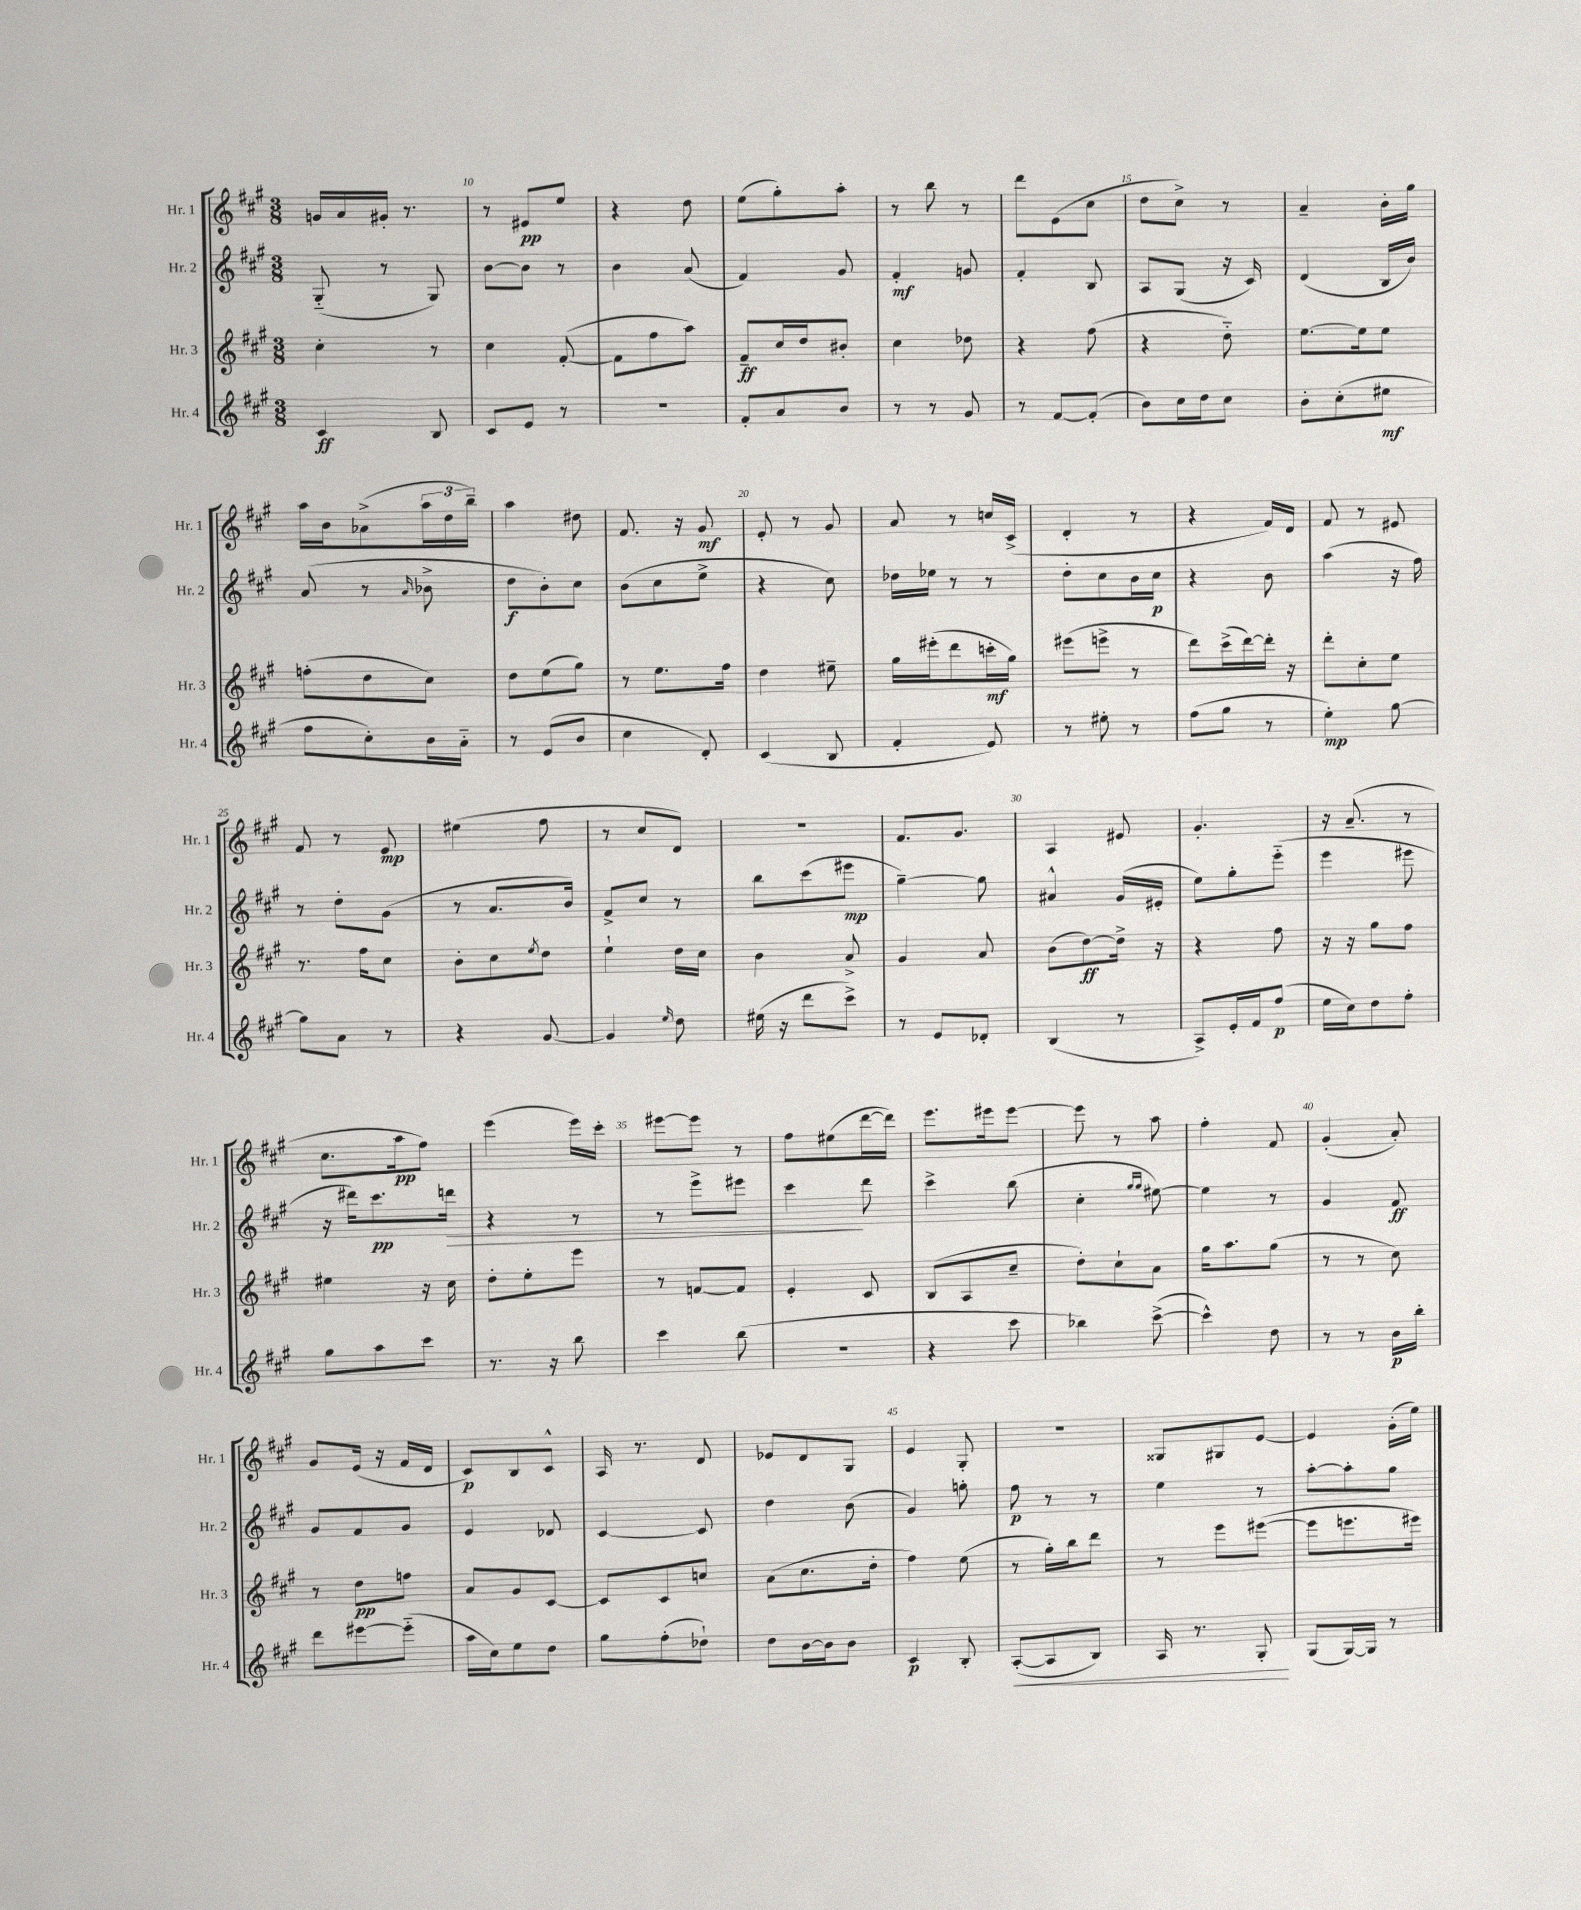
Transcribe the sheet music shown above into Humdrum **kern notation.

**kern	**kern	**kern	**kern
*staff4	*staff3	*staff2	*staff1
*clefG2	*clefG2	*clefG2	*clefG2
*k[f#c#g#]	*k[f#c#g#]	*k[f#c#g#]	*k[f#c#g#]
*M3/8	*M3/8	*M3/8	*M3/8
4c#	4cc#'	(8G#'~	16g
.	.	.	16a
.	.	8r	16g#'
.	.	.	8.r
8B	8r	8G#)	.
=	=	=	=
8c#	4cc#	[8b	8r
8e	.	8b]	8e#
8r	([8f#'	8r	8ee
=	=	=	=
4.r	8f#]	4b	4r
.	8ff#	.	.
.	8aa)	(8a	8dd
=	=	=	=
8f#'	8f#~	4f#)	(8ee
8a	16cc#	.	8gg#')
.	16dd	.	.
8b	8b#'	8g#	8aa'
=	=	=	=
8r	4cc#	4f#'	8r
8r	.	.	8bb
8g#	8dd-	8g	8r
=	=	=	=
8r	4r	4f#'	8ddd
[8f#	.	.	(8e
(8f#']	(8ff#	8B	8cc#
=	=	=	=
8b)	4r	8A	8dd
16cc#	.	(8G#	8cc#^)
16dd	.	.	.
8cc#	8dd'~)	16r	8r
.	.	16c#)	.
=	=	=	=
8b'	[8.ee	(4d	4a~
(8cc#'	.	.	.
.	16ee]	.	.
8ee#	8ee	16B	16b'
.	.	16b)	16gg#
=	=	=	=
8ff#	(8ff'	(8a	16aa
.	.	.	16b
8cc#')	8dd	8r	(8a-^
.	.	16qqa	.
16b	8cc#)	8b-^	24aa
.	.	.	24dd
16a'~	.	.	.
.	.	.	24bb~)
=	=	=	=
8r	8dd	8dd	4aa
(8e	(8ee	8b')	.
8b	8gg#)	8cc#	8dd#
=	=	=	=
4cc#	8r	(8b	8.f#
.	8.ee	8cc#	.
.	.	.	16r
8d')	.	8ee^	8g#
.	16ff#	.	.
=	=	=	=
(4c#	4dd	4r	8e'
.	.	.	8r
8B	8ee#~	8cc#)	8g#
=	=	=	=
4f#'	16gg#	16dd-	8a
.	(16eee#'	16ee-	.
.	8ddd	8r	8r
8e)	16ccc'	8r	16cc
.	16gg#)	.	(16c#^
=	=	=	=
8r	(8eee#	8dd'	4d'
8ee#'	8eee^	8cc#	.
8r	8r	16b	8r
.	.	16cc#	.
=	=	=	=
(8ff#	8ddd)	4r	4r
8gg#	(16ccc#^	.	.
.	[16ddd)	.	.
8r	16ddd']	8b	16f#)
.	16r	.	16d
=	=	=	=
4ee')	8ddd'	(4aa	8f#
.	8cc#'	.	8r
[8gg#	8ee	16r	8e#
.	.	16ff#)	.
=	=	=	=
8gg#]	8.r	8r	8f#
8a	.	8dd'	8r
.	16ff#	.	.
8r	8cc#	(8g#	8e
=	=	=	=
4r	8b'	8r	(4ee#
.	8cc#	8.a	.
.	8qee	.	.
[8g#	8dd	.	8ff#
.	.	16b)	.
=	=	=	=
4g#]	4ee`	8f#^	8r
.	.	8cc#	8cc#
16qqee	.	.	.
8dd	16dd	8r	8d)
.	16cc#	.	.
=	=	=	=
(16ee#	4b	8bb	4.r
16r	.	.	.
8ddd	.	(8ccc#	.
8ccc#^)	8a^	8eee#	.
=	=	=	=
8r	4g#	[4gg#~)	8.f#
8e	.	.	.
.	.	.	8.g#
8d-'	8a	8gg#]	.
=	=	=	=
(4B	(8b	4a#^^	4A
.	[8dd)	.	.
8r	16dd^]	(16g#	8e#
.	16r	16e#'	.
=	=	=	=
8A^)	4r	8ee)	4.g#'
16e'	.	8gg#'	.
16f#	.	.	.
(8ff#	8ff#	(8eee'~	.
=	=	=	=
16ee	16r	4eee	16r
16cc#)	16r	.	(8.a~
8dd	8gg#	.	.
8ff#'	8ff#	8eee#	8r
=	=	=	=
8gg#	4ee#	16r	8.cc#
.	.	16ddd#)	.
8aa	.	8.ccc#	.
.	.	.	16aa
8ccc#	16r	.	8ff#)
.	16cc#	16ddd	.
=	=	=	=
8.r	8dd'	4r	(4eee
.	8ee'	.	.
16r	.	.	.
8bb	8eee	8r	16eee)
.	.	.	16ccc#'
=	=	=	=
4ccc#	8r	8r	[8eee#
.	[8f	8eee^	8eee#]
(8bb	8f]	8eee#	8r
=	=	=	=
4.r	4e'	4ccc#	8ff#
.	.	.	(8ee#
.	8c#	8ddd	[16ddd
.	.	.	16ddd])
=	=	=	=
4r	(8B	4ccc#^	8.eee
.	8A	.	.
.	.	.	16eee#
8ccc#	8cc#~	(8bb	[8eee#
=	=	=	=
4bb-)	8dd')	4cc#'	8eee#]
.	8cc#`	.	8r
.	.	16qqgg#	.
.	.	16qqgg#	.
([8ccc#^	8a	[8ee#)	8aa
=	=	=	=
4ccc#^^])	16gg#	4ee#]	4ff#'
.	8.aa	.	.
8dd	(8gg#	8r	8f#
=	=	=	=
8r	8r	4g#	(4g#'
8r	8r	.	.
16b	8cc#)	8f#	8a')
16bb'	.	.	.
=	=	=	=
8ddd	8r	8g#	8g#
[8eee#	8dd	8f#	(16e
.	.	.	16r
(8eee#'~]	8ff	8g#	16f#
.	.	.	16d
=	=	=	=
16aa	8a	4e	8c#)
16cc#)	.	.	.
8ee	8g#	.	8B
8dd	[8c#	8d-	8c#^^
=	=	=	=
8gg#	8c#]	[4c#	16A
.	.	.	8.r
(8ff#'	8c#	.	.
8dd-`)	8cc	8c#]	8d
=	=	=	=
8dd	(8a	4dd	8e-
[16b	8.cc#	.	8d
16b]	.	.	.
8b	.	(8b	8G#
.	16dd'	.	.
=	=	=	=
4c#	4ff#)	4g#)	4e
8B'	(8ee	8gg'	8G#'
=	=	=	=
([8A'	8r	8ff#	4.r
8A]	16gg#')	8r	.
.	16bb	.	.
8B)	8ddd	8r	.
=	=	=	=
16A	8r	4ee	8G##
8.r	.	.	.
.	8eee	.	8G#
8G#'	([8eee#	8r	[8e
=	=	=	=
(8G#	8eee#]	[8aa'	4e]
[16G#)	8.eee	8aa']	.
16G#]	.	.	.
8r	.	8gg#	(16g#'
.	16eee#)	.	16ee)
==	==	==	==
*-	*-	*-	*-
